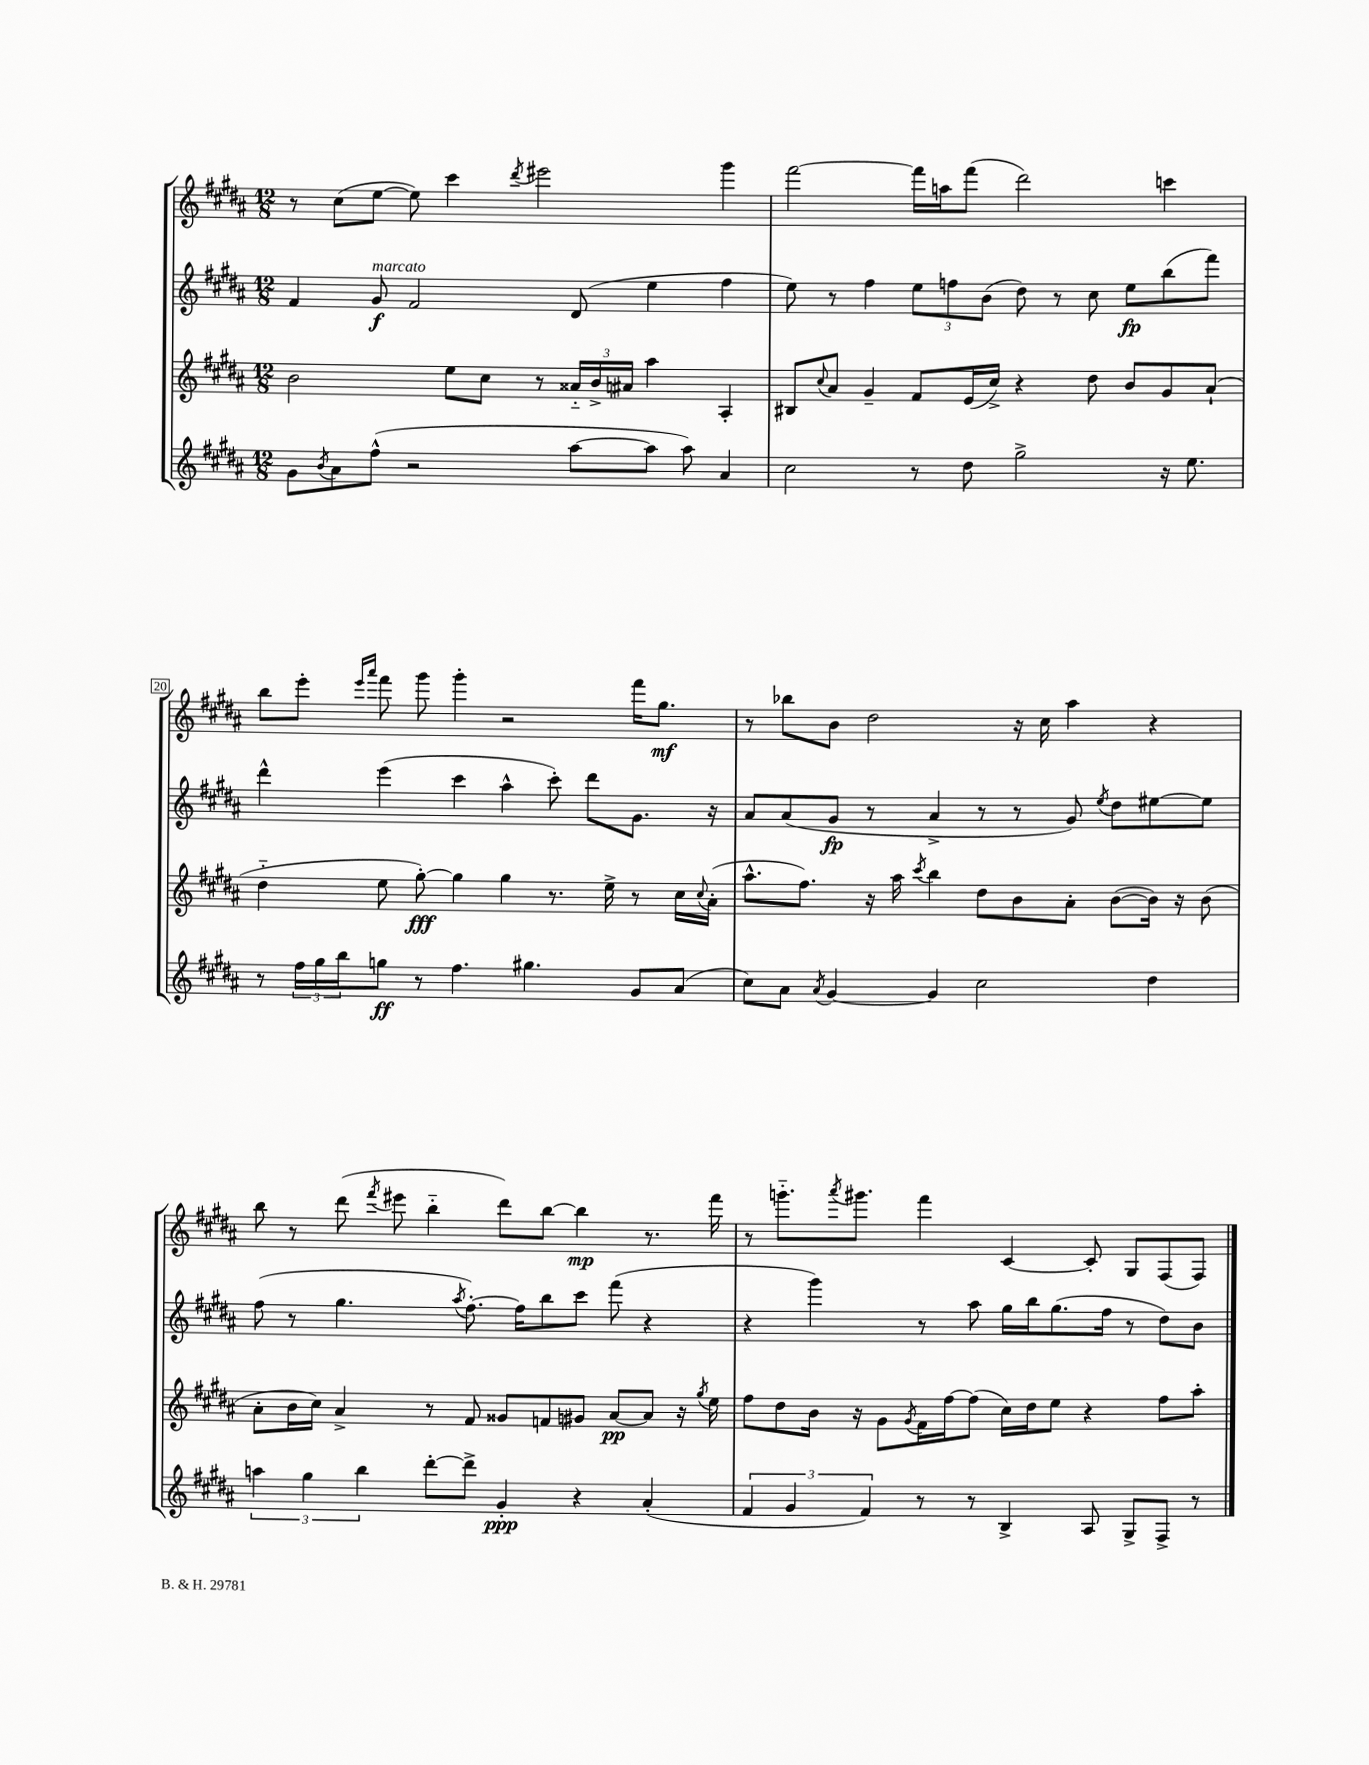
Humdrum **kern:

**kern	**dynam	**kern	**dynam	**kern	**dynam	**kern	**dynam
*part4	*part4	*part3	*part3	*part2	*part2	*part1	*part1
*staff4	*staff4	*staff3	*staff3	*staff2	*staff2	*staff1	*staff1
*clefG2	*	*clefG2	*	*clefG2	*	*clefG2	*
*k[f#c#g#d#a#]	*	*k[f#c#g#d#a#]	*	*k[f#c#g#d#a#]	*	*k[f#c#g#d#a#]	*
*M12/8	*	*M12/8	*	*M12/8	*	*M12/8	*
=18	=18	=18	=18	=18	=18	=18	=18
8g#\L	.	2b\	.	4f#/	.	8r	.
8qb/	.	.	.	.	.	.	.
8a#\	.	.	.	.	.	(8cc#\L	.
!	!	!	!	!LO:TX:a:i:t=marcato	!	!	!
(8ff#^^\J	.	.	.	8g#/	f	[8ee\J	.
2r	.	.	.	2f#/	.	8ee\])	.
.	.	8ee\L	.	.	.	4ccc#\	.
.	.	8cc#\J	.	.	.	.	.
.	.	.	.	.	.	8qddd#/	.
.	.	8r	.	.	.	2eee#X\	.
[8aa#\L	.	24a##X/LL	.	(8d#/	.	.	.
.	.	24b^/	.	.	.	.	.
.	.	24a#X/JJ	.	.	.	.	.
8aa#\J]	.	4aa#\	.	4ee\	.	.	.
8aa#\)	.	.	.	.	.	.	.
4a#/	.	4A#'/	.	4ff#\	.	4ggg#\	.
=19	=19	=19	=19	=19	=19	=19	=19
2cc#\	.	8B#X/L	.	8ee\)	.	[2fff#\	.
.	.	8qqcc#/	.	.	.	.	.
.	.	8a#/J	.	8r	.	.	.
.	.	4g#~/	.	4ff#\	.	.	.
8r	.	8f#/L	.	12ee\L	.	16fff#\LL]	.
.	.	.	.	.	.	16aan\J	.
.	.	.	.	12ffn\	.	.	.
8dd#\	.	(16e/L	.	.	.	(8fff#\J	.
.	.	.	.	(12b\J	.	.	.
.	.	16cc#^/JJ)	.	.	.	.	.
2gg#^\	.	4r	.	8dd#\)	.	2ddd#\)	.
.	.	.	.	8r	.	.	.
.	.	8dd#\	.	8cc#\	.	.	.
.	.	8b/L	.	8ee\L	fp	.	.
16r	.	8g#/	.	(8bb\	.	4cccn\	.
8.ee\	.	.	.	.	.	.	.
.	.	(8a#`/J	.	8fff#\J)	.	.	.
!!LO:LB:g=z
=20	=20	=20	=20	=20	=20	=20	=20
8r	.	4dd#\	.	4ddd#^^\	.	8bb\L	.
24ff#\LL	.	.	.	.	.	8eee'\J	.
24gg#\	.	.	.	.	.	.	.
24bb\J	.	.	.	.	.	.	.
.	.	.	.	.	.	16qqeee/LL	.
.	.	.	.	.	.	16qqaaa#/JJ	.
8ggn\J	ff	8ee\	.	(4eee\	.	8fff#\	.
8r	.	[8gg#'\)	fff	.	.	8ggg#\	.
4.ff#\	.	4gg#\]	.	4ccc#\	.	4ggg#'\	.
.	.	4gg#\	.	4aa#^^\	.	2r	.
4.gg#X\	.	.	.	.	.	.	.
.	.	8.r	.	8ccc#'\)	.	.	.
.	.	.	.	8ddd#\L	.	.	.
.	.	16ee^\	.	.	.	.	.
8g#/L	.	8r	.	8.g#\J	.	16fff#\KL	.
.	.	.	.	.	.	8.gg#\J	mf
(8a#/J	.	16cc#\LL	.	.	.	.	.
.	.	8qqcc#/	.	.	.	.	.
.	.	(16a#'\JJ	.	16r	.	.	.
=21	=21	=21	=21	=21	=21	=21	=21
8cc#\L)	.	8.aa#^^\L	.	8a#/L	.	8r	.
8a#\J	.	.	.	(8a#/	.	8bb-X\L	.
.	.	8.ff#\J)	.	.	.	.	.
8qa#/	.	.	.	.	.	.	.
[4g#/	.	.	.	8g#/J	fp	8b\J	.
.	.	16r	.	8r	.	2dd#\	.
.	.	16aa#\	.	.	.	.	.
.	.	8qccc#/	.	.	.	.	.
4g#/]	.	4bb\	.	4a#^/	.	.	.
2cc#\	.	8dd#\L	.	8r	.	.	.
.	.	8b\	.	8r	.	16r	.
.	.	.	.	.	.	16cc#\	.
.	.	8a#'\J	.	8g#/)	.	4aa#\	.
.	.	.	.	8qee/	.	.	.
.	.	([8b\L	.	8dd#\L	.	.	.
4dd#\	.	16b\Jk])	.	[8ee#X\	.	4r	.
.	.	16r	.	.	.	.	.
.	.	(8b\	.	8ee#\J]	.	.	.
!!LO:LB:g=z
=22	=22	=22	=22	=22	=22	=22	=22
6aan\	.	8a#'\L	.	(8ff#\	.	8bb\	.
.	.	16b\L	.	8r	.	8r	.
6gg#\	.	.	.	.	.	.	.
.	.	16cc#\JJ)	.	.	.	.	.
.	.	4a#^/	.	4.gg#\	.	(8ddd#\	.
6bb\	.	.	.	.	.	.	.
.	.	.	.	.	.	8qfff#/	.
.	.	.	.	.	.	8eee#X\	.
[8ddd#'\L	.	8r	.	.	.	4bb\	.
.	.	.	.	8qaa#/	.	.	.
8ddd#^\J]	.	8f#/	.	[8.ff#'\)	.	.	.
4g#'/	ppp	8g##X/L	.	.	.	8ddd#\L)	.
.	.	.	.	16ff#\KL]	.	.	.
.	.	8fn/	.	8bb\	.	[8bb\J	.
4r	.	8g#X/J	.	8ccc#\J	.	4bb\]	mp
.	.	[8a#/L	pp	(8fff#\	.	.	.
(4a#'/	.	8a#/J]	.	4r	.	8.r	.
.	.	16r	.	.	.	.	.
.	.	8qgg#/	.	.	.	.	.
.	.	16ee\	.	.	.	16fff#\	.
=23	=23	=23	=23	=23	=23	=23	=23
6f#/	.	8ff#\L	.	4r	.	8r	.
.	.	8dd#\	.	.	.	8.gggn\L	.
6g#/	.	.	.	.	.	.	.
.	.	16b\Jk	.	4ggg#\)	.	.	.
.	.	.	.	.	.	8qaaa#/	.
.	.	16r	.	.	.	8.ggg#X\J	.
6f#/)	.	.	.	.	.	.	.
.	.	8g#\L	.	.	.	.	.
.	.	8qg#/	.	.	.	.	.
8r	.	16f#\L	.	8r	.	4fff#\	.
.	.	[16ff#\J	.	.	.	.	.
8r	.	(8ff#\J]	.	8aa#\	.	.	.
4B^/	.	16cc#\LL)	.	16gg#\LL	.	[4c#/	.
.	.	16dd#\J	.	16bb\J	.	.	.
.	.	8ee\J	.	(8.gg#\	.	.	.
8A#/	.	4r	.	.	.	8c#'/]	.
.	.	.	.	16ff#\Jk	.	.	.
8G#^/L	.	.	.	8r	.	8G#/L	.
8F#^/J	.	8ff#\L	.	8dd#\L)	.	(8F#/	.
8r	.	8aa#'\J	.	8b\J	.	8F#/J)	.
==	==	==	==	==	==	==	==
*-	*-	*-	*-	*-	*-	*-	*-
